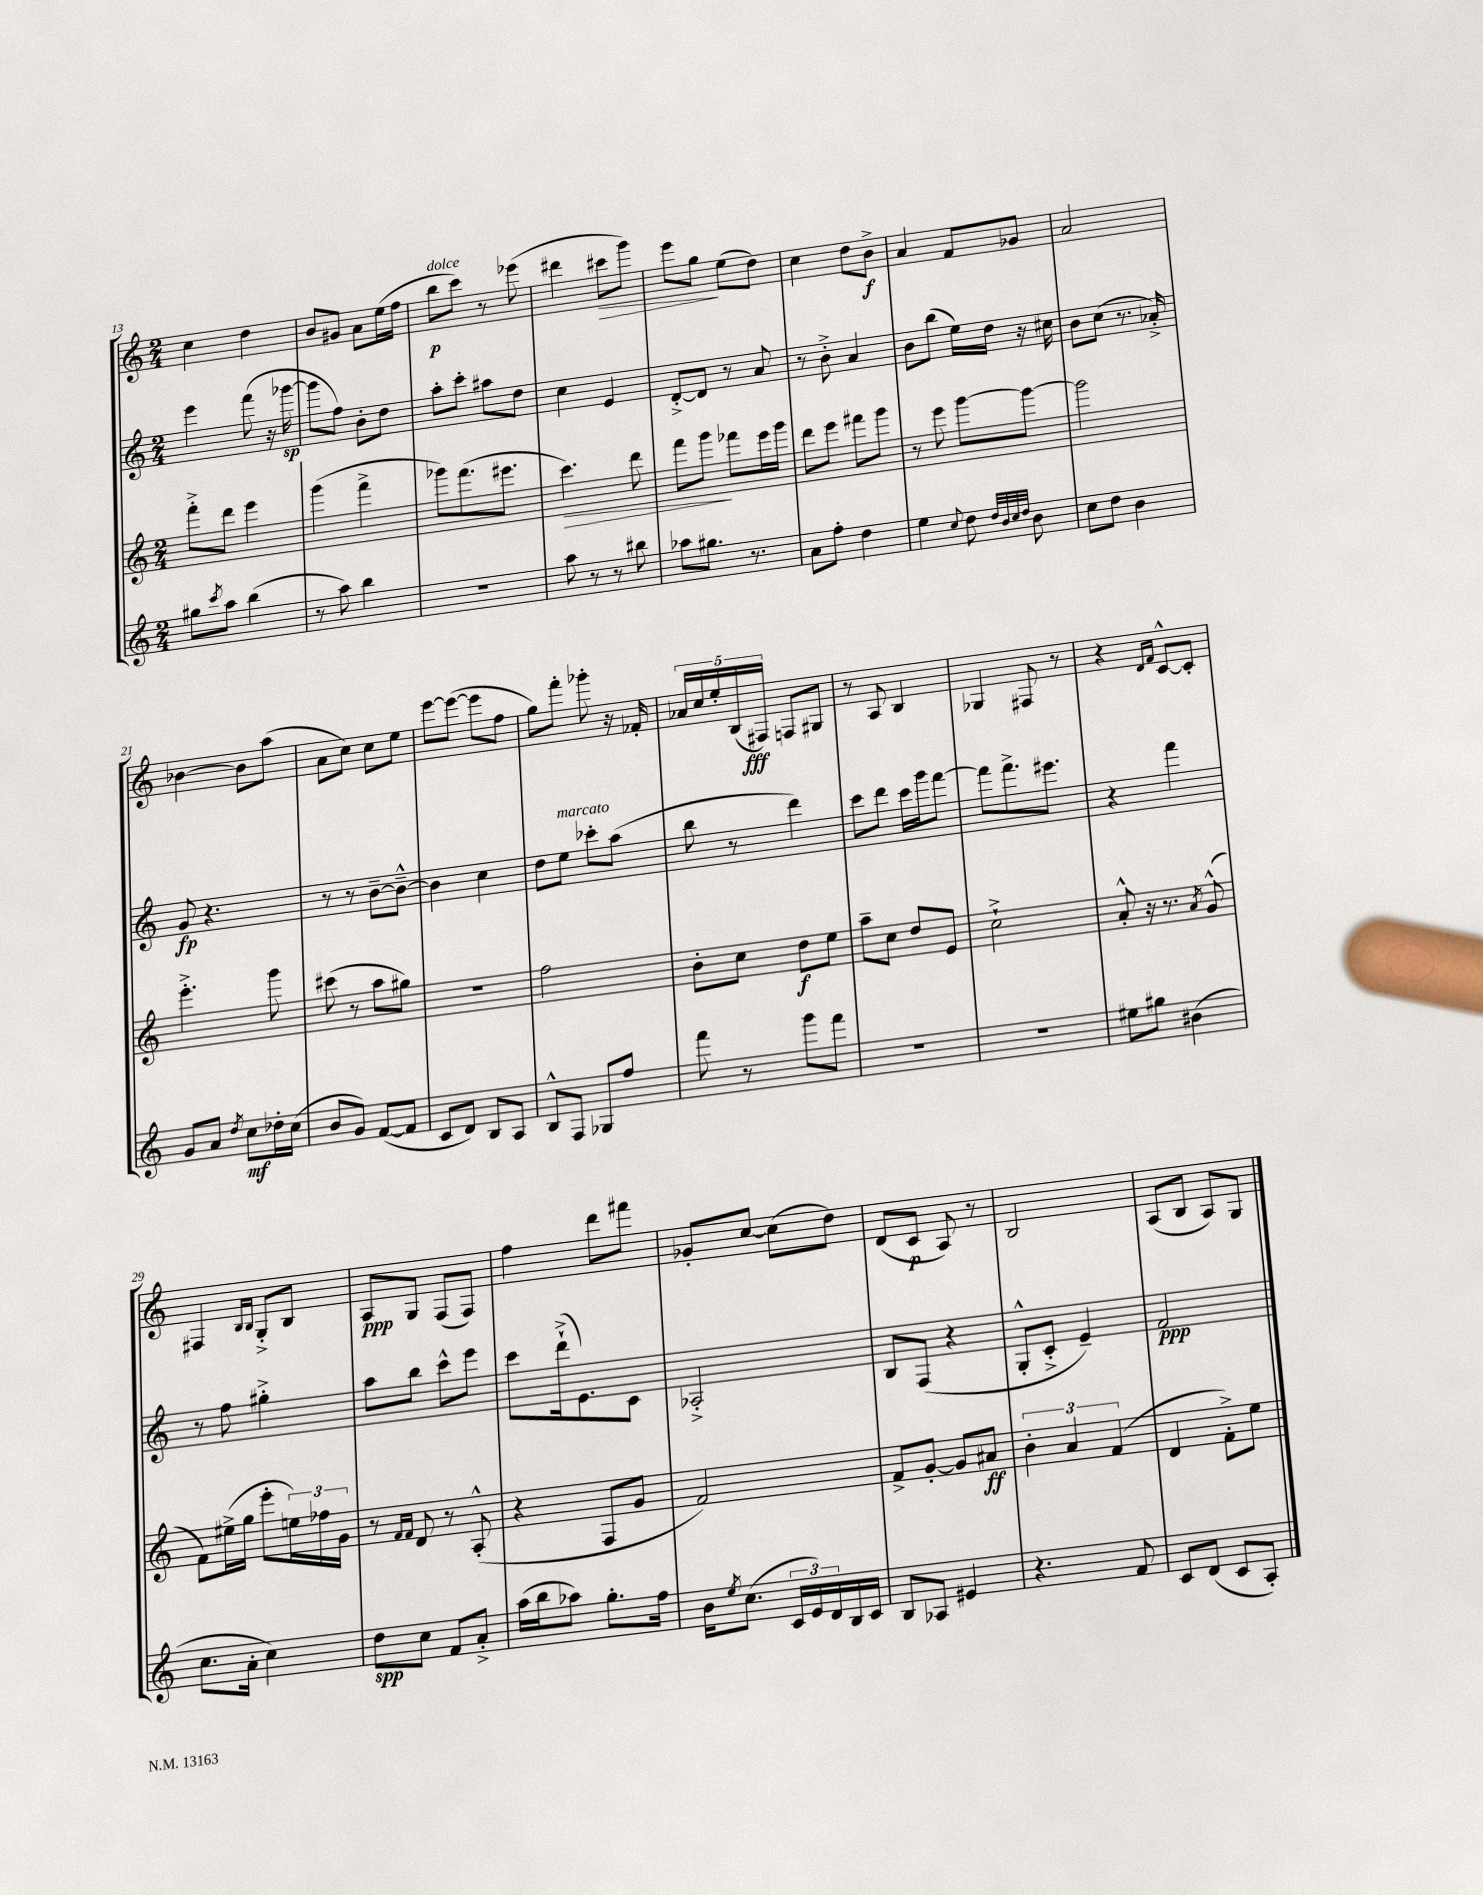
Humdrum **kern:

**kern	**kern	**kern	**kern
*staff4	*staff3	*staff2	*staff1
*clefG2	*clefG2	*clefG2	*clefG2
*k[]	*k[]	*k[]	*k[]
*M2/4	*M2/4	*M2/4	*M2/4
8gg#	8fff'^	4eee	4cc
8qccc	.	.	.
8aa	8ddd	.	.
(4bb	4eee	(8fff	4dd
.	.	16r	.
.	.	[16ggg-	.
=	=	=	=
8r	(4ggg	8ggg-]	8b
8aa)	.	8ff)	8g#
4bb	4fff^	8b'	8a
.	.	8dd	(16ee
.	.	.	16ff
=	=	=	=
2r	8ggg-)	8aa'	8bb
.	(8.fff	8ccc'	8ccc)
.	.	8aa#	8r
.	8.eee#	.	.
.	.	8dd	(8eee-
=	=	=	=
8aa	4.ccc)	4cc	4ddd#
8r	.	.	.
8r	.	4e	8ccc#
8bb#	8ddd	.	8ggg)
=	=	=	=
8aa-	8fff	[8d'^	8eee
8.gg#	8ggg	8d]	8gg
.	8fff-	8r	(8ee
8.r	.	.	.
.	16eee	8a	8dd)
.	16ggg	.	.
=	=	=	=
8a	8ddd	8r	4cc
8ff'	8eee	8b'^	.
4dd	8fff#	4a	8dd
.	8ggg	.	8b^
=	=	=	=
4ee	8r	8b	4a
.	8eee	(8bb	.
8qqcc	.	.	.
8dd	[8ggg	16ee)	8f
.	.	16dd	.
32qqdd	.	.	.
32qqb	.	.	.
32qqcc	.	.	.
32qqdd	.	.	.
8b	8ggg_	16r	8g-
.	.	16cc#	.
=	=	=	=
8cc	2ggg]	8b	2a
8dd	.	(8cc	.
4b	.	8.r	.
.	.	16a-'^)	.
=	=	=	=
8g	4.eee'^	8g	[4b-
8a	.	4.r	.
8qdd	.	.	.
8cc	.	.	8b-]
16dd-'	8ggg	.	(8aa
(16cc	.	.	.
=	=	=	=
8b	(8ccc#	8r	8a
8g)	8r	8r	8cc)
([8f	8aa	[8b~	8cc
8f]	8gg#)	8b~^^_	8ee
=	=	=	=
8c	2r	4b]	[8eee
8d)	.	.	(8eee_
8B	.	4cc	8eee]
8A	.	.	8ff
=	=	=	=
8B^^	2ff	8dd	8gg)
8F	.	8ee	8fff'
8G-	.	8ccc-'	8ggg-'
8ff	.	(8aa	16r
.	.	.	16f-'
=	=	=	=
8fff	8b'	8bb	20a-
.	.	.	20cc
.	.	.	20ee'
8r	8cc	8r	.
.	.	.	(20B
.	.	.	20F#)
8ggg	8dd	4ddd)	8F
8fff	8ee	.	8G#
=	=	=	=
2r	8aa~	8ccc	8r
.	8cc	8ddd	8A
.	8dd	16ccc	4B
.	.	16ggg	.
.	8e	[8fff	.
=	=	=	=
2r	2cc`^	8fff]	4G-
.	.	8.fff^	.
.	.	.	8F#
.	.	8.eee#	.
.	.	.	8r
=	=	=	=
8ee#	8a'^^	4r	4r
8gg#	16r	.	.
.	8.r	.	.
.	.	.	16qqd
.	.	.	16qqf
(4b#	.	4fff	[8c^^
.	8qa	.	.
.	(8g^^	.	8c']
=	=	=	=
8.cc	8f)	8r	4F#
.	(16ee#^	8ff	.
16a'	16gg	.	.
.	.	.	16qqB
.	.	.	16qqB
4cc)	8eee'	4gg#'^	8G'^
.	24ee)	.	8B
.	24ff-	.	.
.	24g	.	.
=	=	=	=
8dd	8r	8aa	8A
.	16qqf	.	.
.	16qqf	.	.
8cc	8d	8bb	8G
8f	8r	8ccc^^	(8F
8a'^	(8A'^^	8eee	8F)
=	=	=	=
(16aa	4r	8ccc	4ff
16bb	.	.	.
8aa-)	.	(16ddd`^	.
.	.	8.e)	.
8.gg'	8F	.	8ddd
.	8g	8c	8fff#
16ff	.	.	.
=	=	=	=
16b	2f)	2A-'^	8g-'
8qee	.	.	.
(8.cc	.	.	.
.	.	.	[8cc
24c	.	.	(8cc]
24e)	.	.	.
24d	.	.	.
16B	.	.	8dd)
16c	.	.	.
=	=	=	=
8B	8f^	8B	(8d
8A-	[8g'	(8F	8c
4e#	8g]	4r	8A)
.	8a#	.	8r
=	=	=	=
4.r	6b'	8G'^^	2B
.	.	8c'^	.
.	6a	.	.
.	.	4e~)	.
.	(6f	.	.
8f	.	.	.
=	=	=	=
8c	4d	2f	(8A
(8d	.	.	8B
8c	8f'^)	.	8A)
8A')	8ee	.	8G
==	==	==	==
*-	*-	*-	*-
